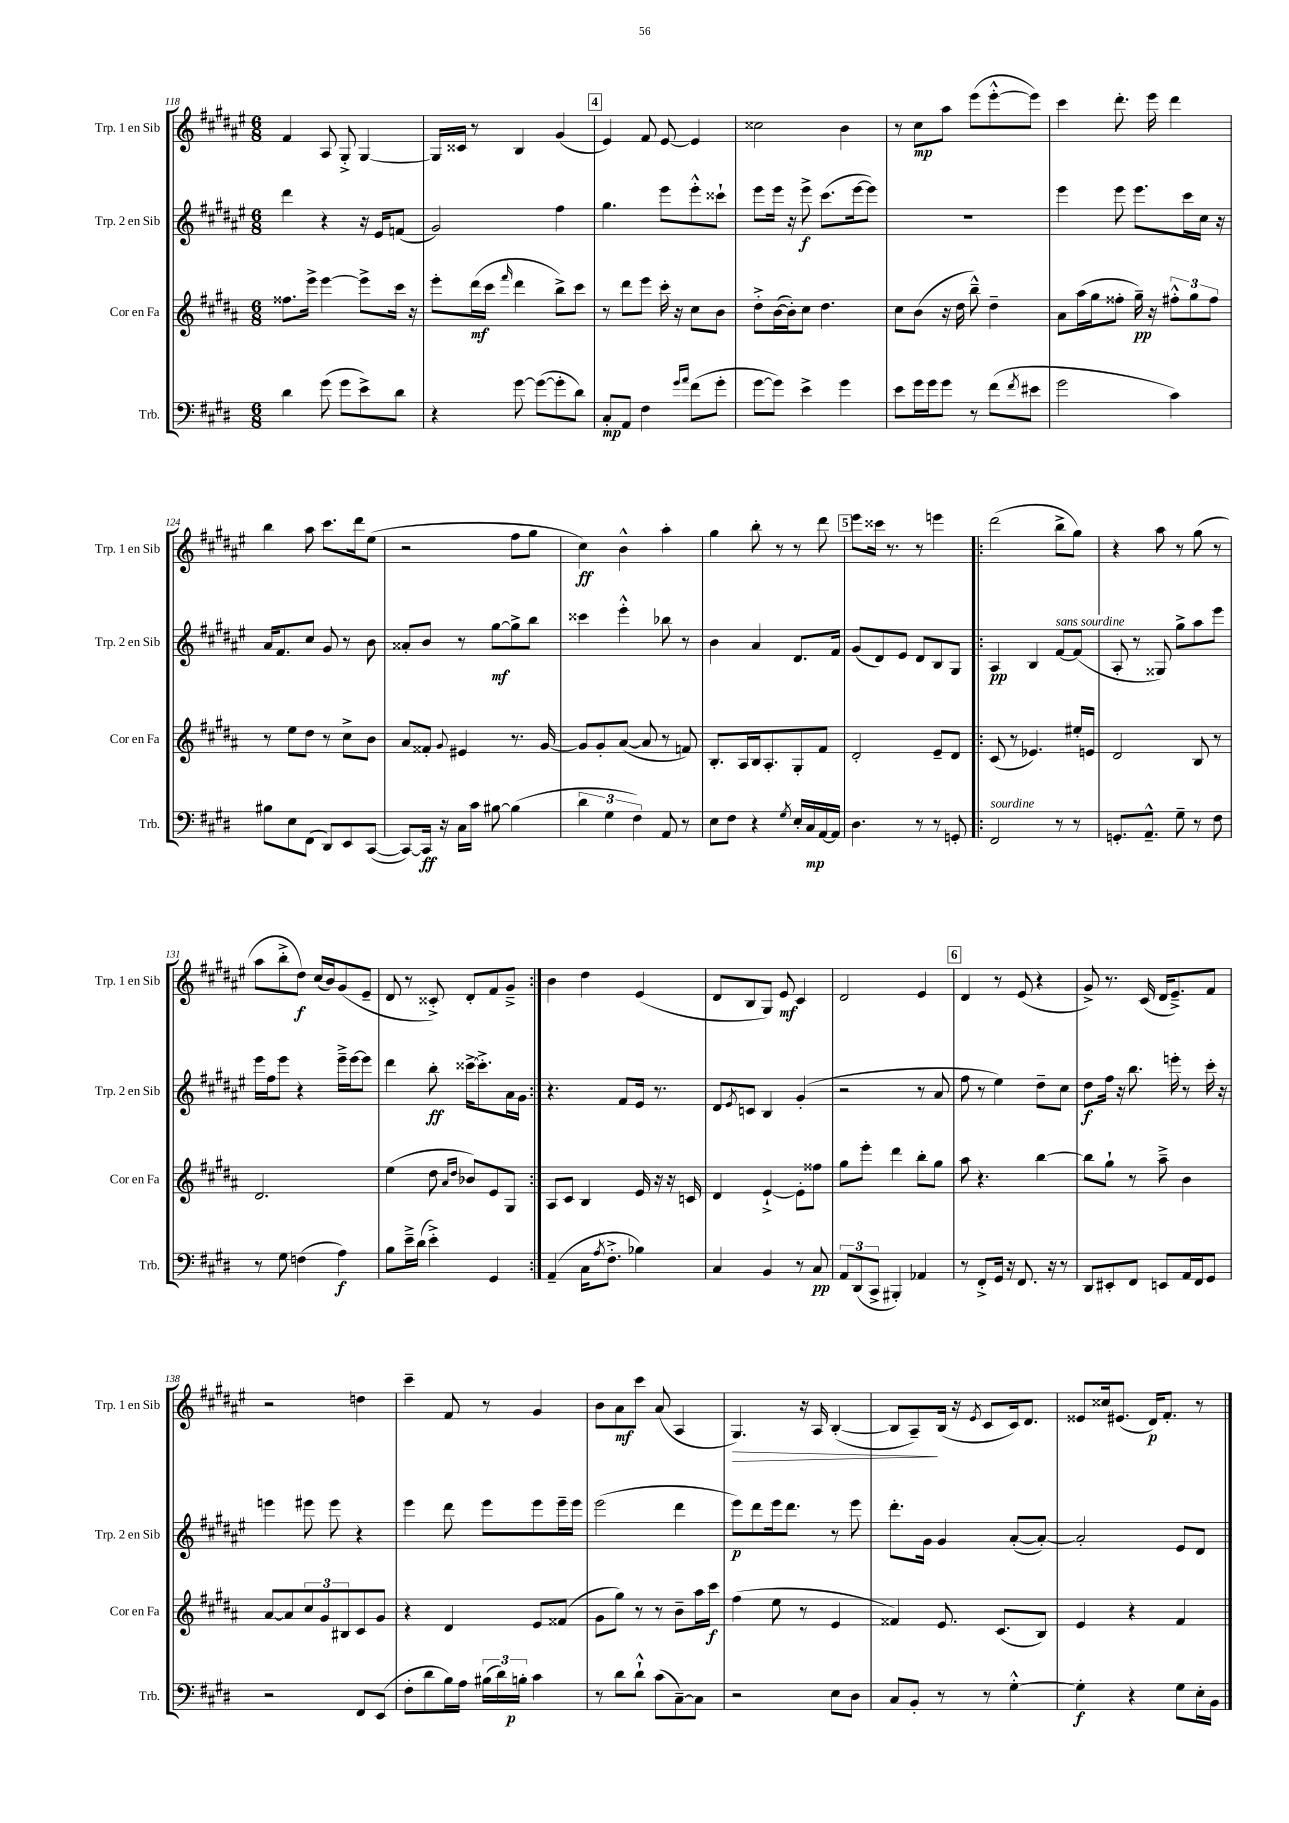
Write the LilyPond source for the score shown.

<<
\new StaffGroup <<
\new Staff = "s0" \with { instrumentName = "Trp. 1 en Sib" shortInstrumentName = "Trp. 1 en Sib" } {
    \clef treble \key fis \major \numericTimeSignature \time 6/8
    fis'4 ais8 gis8-.-> gis4~ |
    gis16 cisis'16 r8 b4 gis'4( |
    \mark \markup { \box "4" } eis'4) fis'8 eis'8~ eis'4 |
    cisis''2 b'4 |
    r8 cis''8\mp ais''8 eis'''8( eis'''8~-.-^ eis'''8) |
    cis'''4 dis'''8.-. eis'''16 dis'''4 |
    b''4 ais''8 cis'''8. dis'''16 eis''8( |
    r2 fis''8 gis''8 |
    cis''4\ff) b'4-^ ais''4-. |
    gis''4 b''8-. r8 r8 dis'''8 |
    \mark \markup { \box "5" } eis'''8 cisis'''16 r8. r8 e'''4 |
    \repeat volta 2 { dis'''2( b''8-> gis''8) |
    r4 ais''8 r8 gis''8( r8 |
    ais''8 b''8-.-> dis''8\f) cis''16( b'16) gis'8( eis'8-- |
    dis'8 r8 cisis'8-.->) dis'8-. fis'8 gis'8---> | }
    b'4 dis''4 eis'4( |
    dis'8 b8 gis8) eis'8\mf cis'4 |
    dis'2 eis'4 |
    \mark \markup { \box "6" } dis'4 r8 eis'8( r4 |
    gis'8->) r8. cis'16( dis'16 eis'8.--->) fis'8 |
    r2 d''4 |
    cis'''4-- fis'8 r8 gis'4 |
    b'8 ais'8\mf cis'''8 ais'8( ais4 |
    gis4.\>) r16 ais16 b4~-.( |
    b8 ais8--\!) b16( r16 \acciaccatura { eis'8 } cis'8 cis'16) dis'8. |
    eisis'8 cisis''16 eis'8.( dis'16\p) fis'8.-. r8 \bar "|." |
}
\new Staff = "s1" \with { instrumentName = "Trp. 2 en Sib" shortInstrumentName = "Trp. 2 en Sib" } {
    \clef treble \key fis \major \numericTimeSignature \time 6/8
    dis'''4 r4 r16 eis'16 f'8( |
    gis'2) fis''4 |
    \mark \markup { \box "4" } gis''4. eis'''8 eis'''8-.-^ cisis'''8-! |
    eis'''8 eis'''16 r16 eis'''8->\f cis'''8.( eis'''16~ eis'''8) |
    R2. |
    eis'''4 eis'''8 eis'''8. cis'''16 cis''16 r16 |
    ais'16 fis'8. cis''8 gis'8 r8 b'8 |
    aisis'8-. b'8 r8 gis''8~\mf gis''8-> b''8 |
    cisis'''4 eis'''4-.-^ bes''8 r8 |
    b'4 ais'4 dis'8. fis'16 |
    \mark \markup { \box "5" } gis'8( dis'8) eis'8 dis'8 b8 gis8 |
    \repeat volta 2 { ais4\pp b4 fis'8~^\markup { \italic "sans sourdine" } fis'8( |
    ais8-. r8 gisis8) gis''8-> ais''8 eis'''8 |
    eis'''16 fis''16 eis'''8 r4 eis'''16---> eis'''16~ eis'''8 |
    dis'''4 b''8-.\ff cisis'''16~-> cisis'''8.-.-> ais'16 gis'16 | }
    r4. fis'8 eis'16 r8. |
    dis'8 \acciaccatura { eis'8 } c'8 b4 gis'4-.( |
    r2 r8 ais'8 |
    \mark \markup { \box "6" } fis''8 r8 eis''4) dis''8-- cis''8 |
    dis''8\f fis''16 r16 b''8. e'''16-. r8 cis'''16-. r16 |
    e'''4 eis'''8 eis'''8 r4 |
    eis'''4 dis'''8 eis'''8 eis'''8 eis'''16-- eis'''16 |
    eis'''2( dis'''4 |
    eis'''8\p) dis'''8 eis'''16 dis'''8. r8 eis'''8 |
    dis'''8.-. gis'16 gis'4 ais'8~-.( ais'8~-.) |
    ais'2-. eis'8 dis'8 \bar "|." |
}
\new Staff = "s2" \with { instrumentName = "Cor en Fa" shortInstrumentName = "Cor en Fa" } {
    \clef treble \key b \major \numericTimeSignature \time 6/8
    fisis''8. e'''16-> e'''4~ e'''8-> cis'''16 r16 |
    e'''8-. dis'''16\mf( cis'''16 \grace { fis'''16 } dis'''4 b''8->) cis'''8 |
    \mark \markup { \box "4" } r8 dis'''8 e'''8 cis'''16-. r16 cis''8 b'8 |
    dis''8-.-> b'16~( b'16-.) cis''8 dis''4. |
    cis''8 b'8( r16 dis''16 b''8---^) dis''4-- |
    ais'8 ais''16( gis''16 fisis''8-. gis''16--\pp) r16 \tuplet 3/2 { fis''8-.-^ gis''8 fis''8 } |
    r8 e''8 dis''8 r8 cis''8-> b'8 |
    ais'8 fisis'8-. \appoggiatura { gis'8 } eis'4 r8. gis'16~ |
    gis'8 gis'8-. ais'8~( ais'8 r8 f'8) |
    b8.-. ais16 b16 ais8.-. gis8-. fis'8 |
    \mark \markup { \box "5" } dis'2-. e'8-- dis'8 |
    \repeat volta 2 { cis'8( r8 ees'4.) eis''16-. e'16 |
    dis'2 b8 r8 |
    dis'2. |
    e''4( dis''8 \grace { ais'16 dis''16 } bes'8) e'8 gis8 | }
    ais8 cis'8 b4 e'16 r16 r16 c'16 |
    dis'4 e'4~-!-> e'8-. fisis''8 |
    gis''8 e'''8-. dis'''4 b''8-. gis''8 |
    \mark \markup { \box "6" } ais''8 r4. b''4~ |
    b''8 gis''8-! r8 ais''8---> b'4 |
    ais'8~ ais'8 \tuplet 3/2 { cis''8 gis'8 bis8 } cis'8 gis'8 |
    r4 dis'4 e'8 fisis'8( |
    gis'8 gis''8) r8 r8 b'8-- ais''16 cis'''16\f |
    fis''4( e''8 r8 e'4 |
    fisis'4) e'8. cis'8.( b8) |
    e'4 r4 fis'4 \bar "|." |
}
\new Staff = "s3" \with { instrumentName = "Trb." shortInstrumentName = "Trb." } {
    \clef bass \key e \major \numericTimeSignature \time 6/8
    dis'4 gis'8( gis'8 e'8->) dis'8 |
    r4 gis'8~ gis'8~( gis'8-. dis'8) |
    \mark \markup { \box "4" } cis8-.\mp a,8 fis4 \grace { gis'16 a'16 } fis'8( gis'8-. |
    gis'8~ gis'8) e'4-> gis'4 |
    e'8 gis'16 gis'16 gis'8 r8 fis'8( \acciaccatura { fis'8 } eis'8 |
    gis'2 cis'4) |
    bis8 e8 fis,8( dis,8) e,8 cis,8~( |
    cis,8~) cis,16\ff r16 cis16 cis'16 bis8~ bis4( |
    \tuplet 3/2 { dis'4 gis4 fis4) } a,8 r8 |
    e8 fis8 r4 \acciaccatura { gis8 } e16-. cis16\mp a,16~ a,16 |
    \mark \markup { \box "5" } dis4. r8 r8 g,8-. |
    \repeat volta 2 { fis,2^\markup { \italic "sourdine" } r8 r8 |
    g,8.-. a,8.---^ gis8-- r8 fis8 |
    r8 gis8 f4( a4\f) |
    b8 e'16---> dis'16( e'4-.->) gis,4 | }
    a,4--( cis16 \acciaccatura { a8 } fis8.-.-> bes4) |
    cis4 b,4 r8 cis8\pp |
    \tuplet 3/2 { a,8 dis,8( cis,8-> } bis,,4-.) aes,4 |
    \mark \markup { \box "6" } r8 fis,8-.-> gis,16 r16 fis,8. r16 r8 |
    dis,8 eis,8-. fis,8 e,8 a,16 fis,16 gis,8 |
    r2 fis,8 e,8( |
    fis8-. dis'8 b16) a16 \tuplet 3/2 { bis16( dis'16) b16-.\p } cis'4 |
    r8 dis'8 dis'8-!-^ cis'8( cis8~--) cis8 |
    r2 e8 dis8 |
    cis8 b,8-. r8 r8 gis4~-.-^ |
    gis4-.\f r4 gis8 e16-. b,16 \bar "|." |
}
>>
>>
\layout { \context { \Score currentBarNumber = #118 } }
